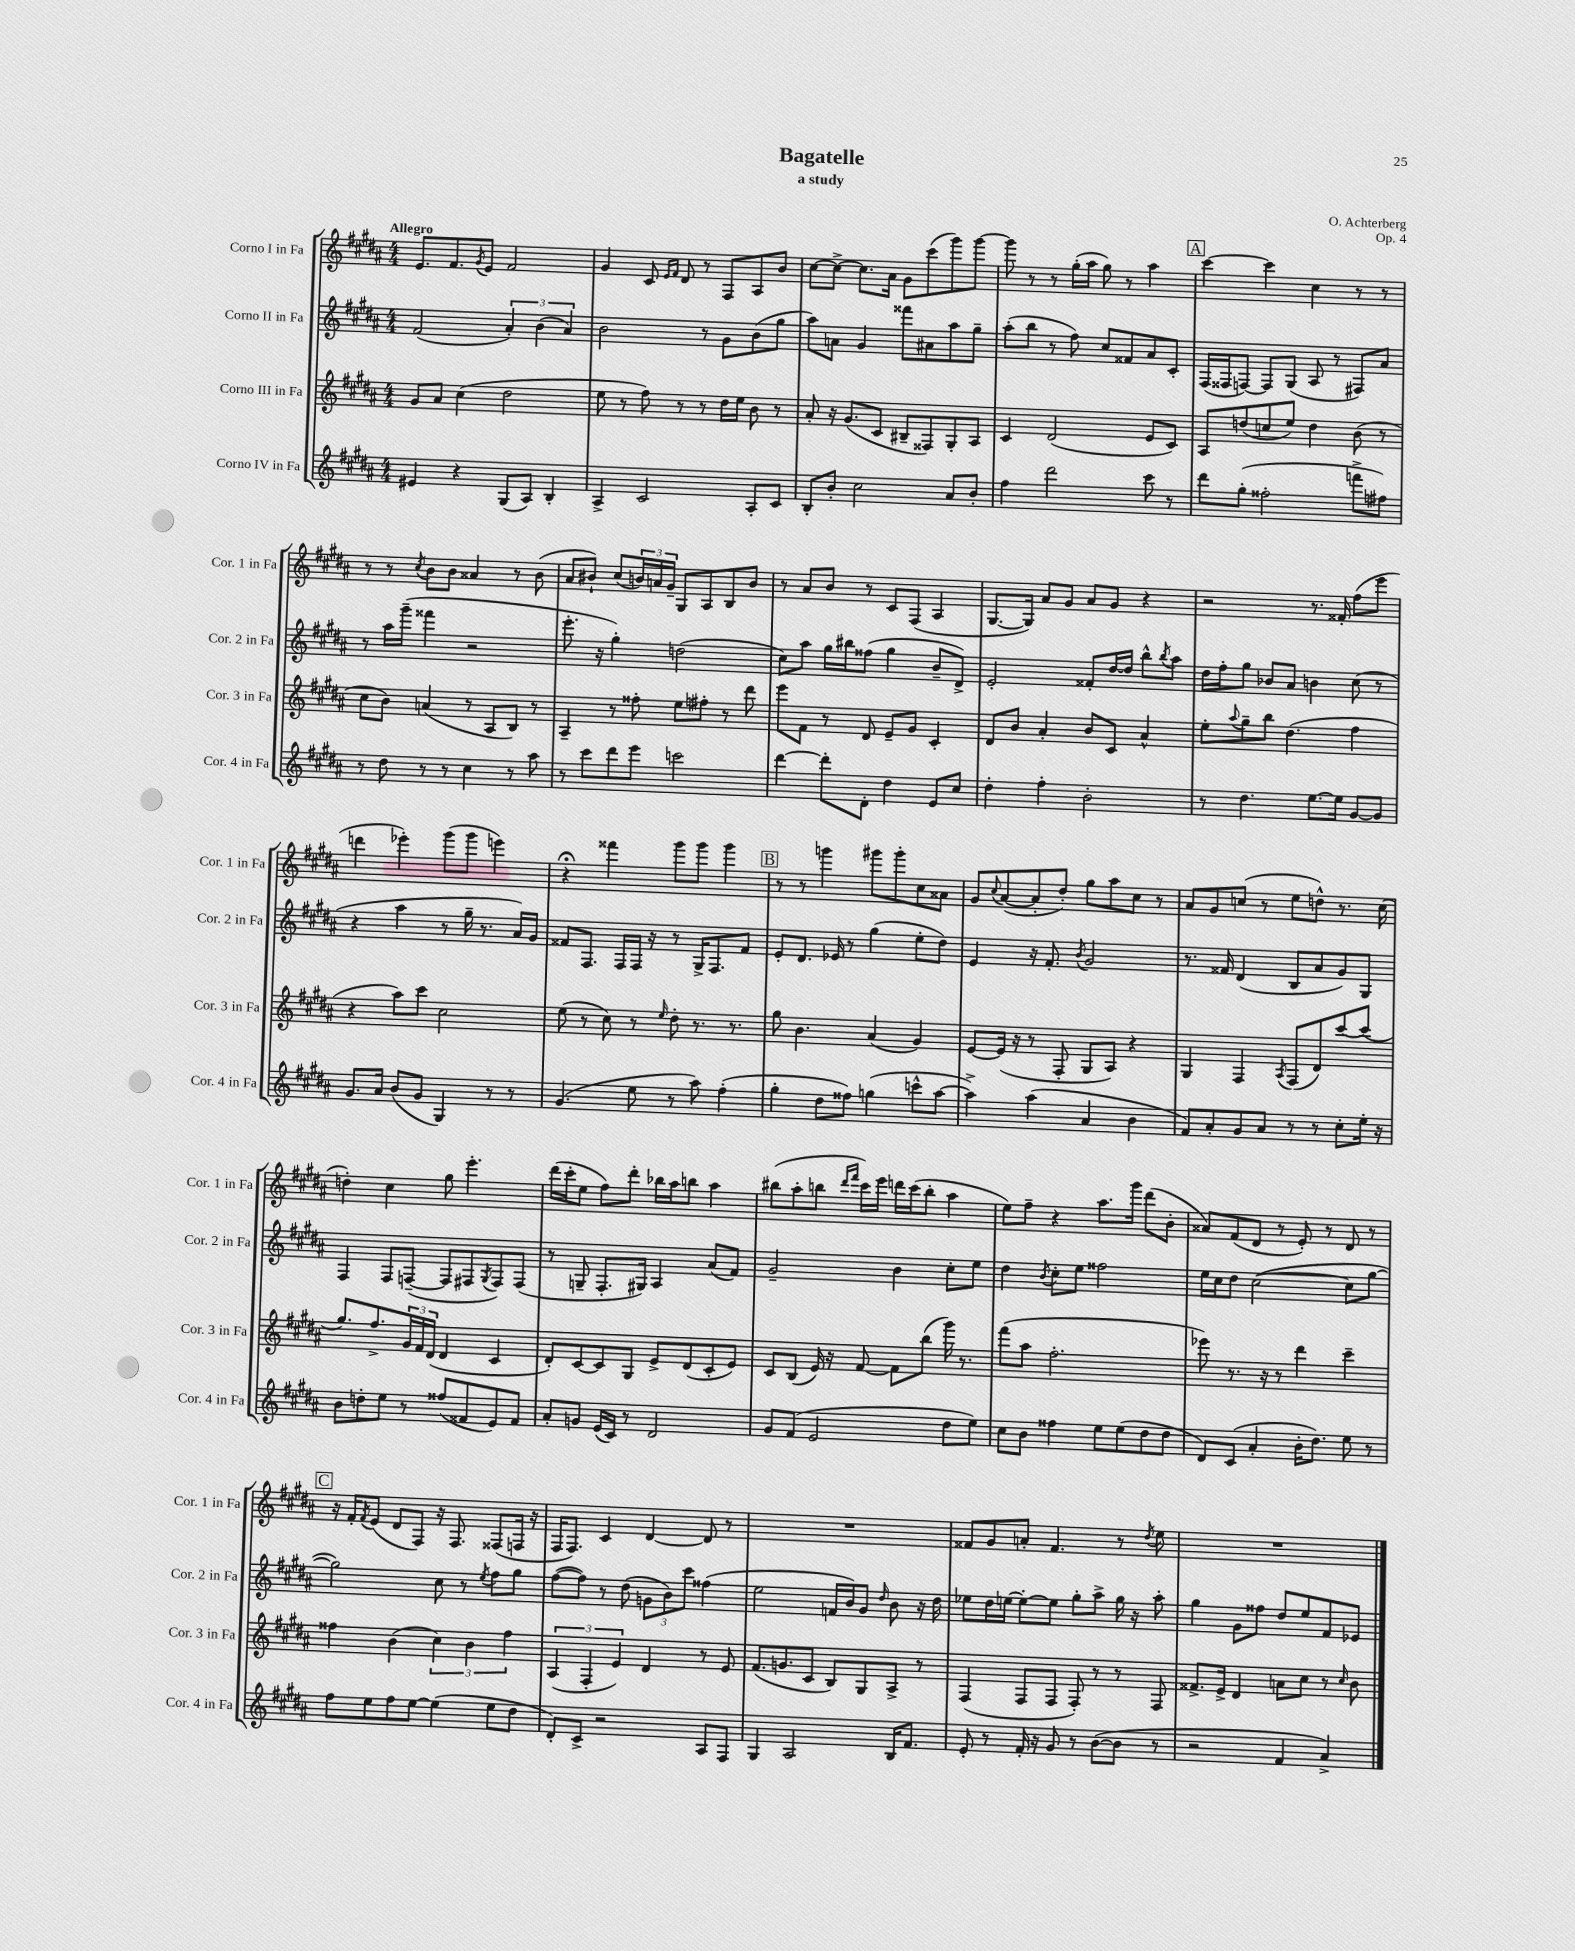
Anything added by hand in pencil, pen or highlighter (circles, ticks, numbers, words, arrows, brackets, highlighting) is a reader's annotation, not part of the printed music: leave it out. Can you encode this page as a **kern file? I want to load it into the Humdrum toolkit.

**kern	**kern	**kern	**kern
*staff4	*staff3	*staff2	*staff1
*clefG2	*clefG2	*clefG2	*clefG2
*k[f#c#g#d#a#]	*k[f#c#g#d#a#]	*k[f#c#g#d#a#]	*k[f#c#g#d#a#]
*M4/4	*M4/4	*M4/4	*M4/4
4e#	8g#	(2f#	8.e
.	8a#	.	.
.	.	.	8.f#
4r	(4cc#	.	.
.	.	.	8qg#
.	.	.	8e
(8G#	2dd#	6a#')	2f#
8A#)	.	.	.
.	.	(6b	.
4B'	.	.	.
.	.	6a#)	.
=	=	=	=
4A#^	8ee	2b	4g#
.	8r	.	.
2c#	8ff#)	.	8c#
.	.	.	16qqe
.	.	.	16qqf#
.	8r	.	8d#
.	8r	8r	8r
.	16dd#	8g#	8F#
.	16ee	.	.
8A#'	8b	(8b	8A#
8c#	8r	8gg#	8b
=	=	=	=
8B'	8a#'	8aa#)	[8cc#
8b'	16r	8a	8cc#^_
.	(8.g#	.	.
2cc#	.	4g#	8.cc#]
.	8c#	.	.
.	.	.	16a#
.	8B#~	8fff##	8g#
.	8F##)	8a#	(8ccc#
8a#	8G#'	8aa#	8ggg#)
8b'	8A#	8gg#~	[8ggg#
=	=	=	=
4ff#	4c#	(8aa#'	8ggg#]
.	.	8bb	8r
2ddd#	(2d#	8r	8r
.	.	8ff#)	(16gg#'
.	.	.	16aa#
.	.	8cc#	8gg#)
.	.	8f##	8r
8ccc#	8e	8a#	4aa#
8r	8c#)	8c#'	.
=	=	=	=
8ddd#	8A#	(16F#	[4ccc#
.	.	16F##	.
(8gg#'	(8dd	[8F)	.
2ff##'	8cc	8F]	4ccc#]
.	8ee)	(8G#	.
.	4dd	8A#	4cc#
.	.	8r	.
8fff^	(8b	8F#)	8r
8ff#)	8r	8a#	8r
=	=	=	=
8r	8cc#	8r	8r
8dd#	8b)	16aa#	8r
.	.	(16ggg#~	.
.	.	.	8qcc#
8r	(4a	4fff##	8b
8r	.	.	8b
4cc#	8r	2r	4a##
.	8A#	.	.
8r	8B)	.	8r
8aa#	8r	.	(8b
=	=	=	=
8r	4A#~	8.eee'	8a#
8ccc#	.	.	8b#`)
.	.	16r	.
8ddd#	8r	4gg#')	(8cc#
8eee	8ff##'	.	24b)
.	.	.	24a
.	.	.	24g#~
2ccc	8ee	(2dd	8G#
.	8ff#'	.	8A#
.	8r	.	8B
.	8ddd#	.	8b
=	=	=	=
[4ddd#	8eee	8cc#)	8r
.	8f#	8aa#	8a#
8ddd#']	8r	16gg#	8b
.	.	16bb#	.
8d#'	8d#	(8ff##	8r
4dd#	8e~	4gg#	8c#
.	8g#	.	(8F#
8e	4c#'	8b~	4A#
8cc#	.	8d#^)	.
=	=	=	=
4dd#'	8d#	2e'	[8.G#
.	8b	.	.
.	.	.	16G#])
4ff#'	4a#'	.	8a#
.	.	.	8g#
2b'	8b	8f##'	8a#
.	8c#	[16dd#	8g#
.	.	16dd#]	.
.	4a#^^	8bb^^	4r
.	.	8qbb	.
.	.	8aa#	.
=	=	=	=
8r	8ee'	16dd#	2r
.	.	16ff#'	.
.	8qqaa#	.	.
4.dd#	8gg#~	8gg#	.
.	8bb	8b-	.
.	(4.dd#	8a#	.
[8.ee	.	4b	8.r
16ee]	.	.	16f##'
[8g#	4ff#	(8cc#	(8ff#
8g#]	.	8r	8eee
=	=	=	=
8.g#	4r	4r	4ddd
16a#	.	.	.
(8b	8aa#)	4aa#	4eee-')
8g#	8ccc#	.	.
4G#)	2cc#	8r	(8ggg#
.	.	16gg#~	8ggg#
.	.	8.r	.
8r	.	.	4eee)
8r	.	16a#)	.
.	.	16g#	.
=	=	=	=
(4.g#	(8ee	8f##	4r;
.	8r	8.F#	.
.	8cc#)	.	4fff##
.	.	16F#	.
8ee	8r	16F#	.
.	.	16r	.
.	16qqee	.	.
8r	8dd#'	8r	8ggg#
8aa#)	8.r	16G#^	8ggg#
.	.	8.F#	.
(4ff#'	.	.	4ggg#
.	8.r	.	.
.	.	8f##	.
=	=	=	=
4gg#'	8gg#	8e'	8r
.	4.b	8.d#	8r
8dd#	.	.	4ggg
.	.	16e-	.
8ff##)	.	8r	.
(4gg	(4a#	(4gg#	8ggg#
.	.	.	8ggg#'
8ccc^^	4g#)	8ee'	8cc#
[8aa#	.	8dd#)	8a##
=	=	=	=
4aa#^])	[8e	4e	8g#
.	.	.	8qqcc#
.	(16e]	.	([8a#
.	16r	.	.
(4aa#	8r	16r	8a#']
.	.	8.f#'	.
.	8F#'	.	8dd#')
.	.	8qb	.
4a#	8G#	2g#	8gg#
.	8A#)	.	8aa#
4b	4r	.	8cc#
.	.	.	8r
=	=	=	=
8f#)	4G#	8.r	8a#
8a#'	.	.	8g#
.	.	16f##	.
8g#	4F#	(4d#	(8cc
8a#	.	.	8r
.	8qA#	.	.
8r	(8F#	8B	8ee
8r	8d#)	8a#	8dd^^)
8cc#'	[8ccc#	8g#)	8.r
16ee'	(8ccc#]	8G#	.
16r	.	.	(16cc
=	=	=	=
8b	8.gg#)	4F#	4dd')
8dd'	.	.	.
.	8.ff#^	.	.
8ee	.	8F#	4cc#
8r	24g#	([8F~	.
.	24f#	.	.
.	(24d#	.	.
(8ff##	4d#	8F]	8gg#
8f##	.	8F#	4.eee'
.	.	8qG#	.
8e)	4c#	8F#)	.
8f##	.	(8F#	.
=	=	=	=
8a#'	8d#')	8r	(16ddd#
.	.	.	16ccc#'
8g	[8c#	8G~	8ee
(16e	8c#]	8.F#'	8ff#)
16c#)	.	.	.
8r	8G#	.	8ddd#'
.	.	16G#)	.
2d#	8e^	4A#	16bb-
.	.	.	16aa#
.	(8d#	.	8bb
.	8c#'	(8a#	4aa#
.	8e)	8f#)	.
=	=	=	=
8g#	8c#	2g#~	(8bb#
(8f#	(8B	.	8aa#'
2e	16e)	.	8bb
.	16r	.	.
.	.	.	16qqddd#
.	.	.	16qqfff#
.	[8f#	.	16ccc#)
.	.	.	16eee
.	8f#]	4b	16ddd
.	.	.	(16ccc#
.	(8bb	.	8bb'
8dd#	16ggg#)	8cc#'	4aa#
.	8.r	.	.
8ee)	.	8ee	.
=	=	=	=
8cc#	(8fff#	4dd#	8ee)
8b	8aa#	.	8ff#~
.	.	8qb	.
4ff##	2.ff#'	8cc#'	4r
.	.	8ee	.
8ee	.	2ff##	8.aa#
(8ee	.	.	.
.	.	.	16ggg#
8dd#	.	.	(8ddd#
8dd#	.	.	8b'
=	=	=	=
8d#)	8eee-)	16ee	8a##)
.	.	16cc#	.
(8c#	8.r	8dd#	(8f#
4a#'	.	([2cc#	8d#
.	16r	.	.
.	8r	.	8r
16b'	4ddd#	.	8e')
8.dd#)	.	.	.
.	.	.	8r
8ee	4ccc#~	8cc#]	8d#
8r	.	[8gg#	8r
=	=	=	=
8ff#	4ff##	2gg#])	16r
.	.	.	16f#'
.	.	.	8qf#
8ee	.	.	(8e
8ff#	(4b	.	8d#
[8ee	.	.	8F#)
(4ee]	6cc#)	8cc#	16r
.	.	.	8.F#
.	.	8r	.
.	6b	.	.
.	.	8qee	.
8ee	.	8ff#	(8F##
.	6ff##	.	.
8dd#	.	8gg#	16F
.	.	.	16r
=	=	=	=
8d#')	(6A#	([8ff#	16F#
.	.	.	8.F#)
8c#^	.	8ff#])	.
.	6F#'	.	.
2r	.	8r	4c#
.	6e)	.	.
.	.	(8dd#	.
.	4d#	12g	[4d#
.	.	12b)	.
.	.	12ccc#	.
8A#	8r	(4ff##	8d#]
8F#	8e	.	8r
=	=	=	=
4G#	(8.f#	2ee	1r
.	8.g	.	.
2A#	.	.	.
.	8c#	.	.
.	8B)	16f	.
.	.	16b)	.
.	8G#	8g#	.
.	.	16qqdd#	.
16B	8A#^	8b	.
8.f#	.	.	.
.	8r	16r	.
.	.	16dd#	.
=	=	=	=
8e'	(4F#	8ee-	8f##
8r	.	16dd#	8g#
.	.	[16ee	.
16f#'	8F#	8ee'_	8a'
16r	.	.	.
8g#	8F#	8ee]	4.f##
8r	8F#')	8gg#'	.
([8b	8r	8aa#^	.
8b]	8r	16gg#	8r
.	.	16r	.
.	.	.	8qdd#
8r	8F#	8aa#'	8ee
=	=	=	=
2r	8.f##^	4gg#	1r
.	16e^	.	.
.	4d#	8g#	.
.	.	8ff##	.
4f#	8a	8dd#	.
.	8cc#	8ee	.
4a#^)	8r	8f#	.
.	16qqcc#	.	.
.	8b	8e-	.
==	==	==	==
*-	*-	*-	*-
